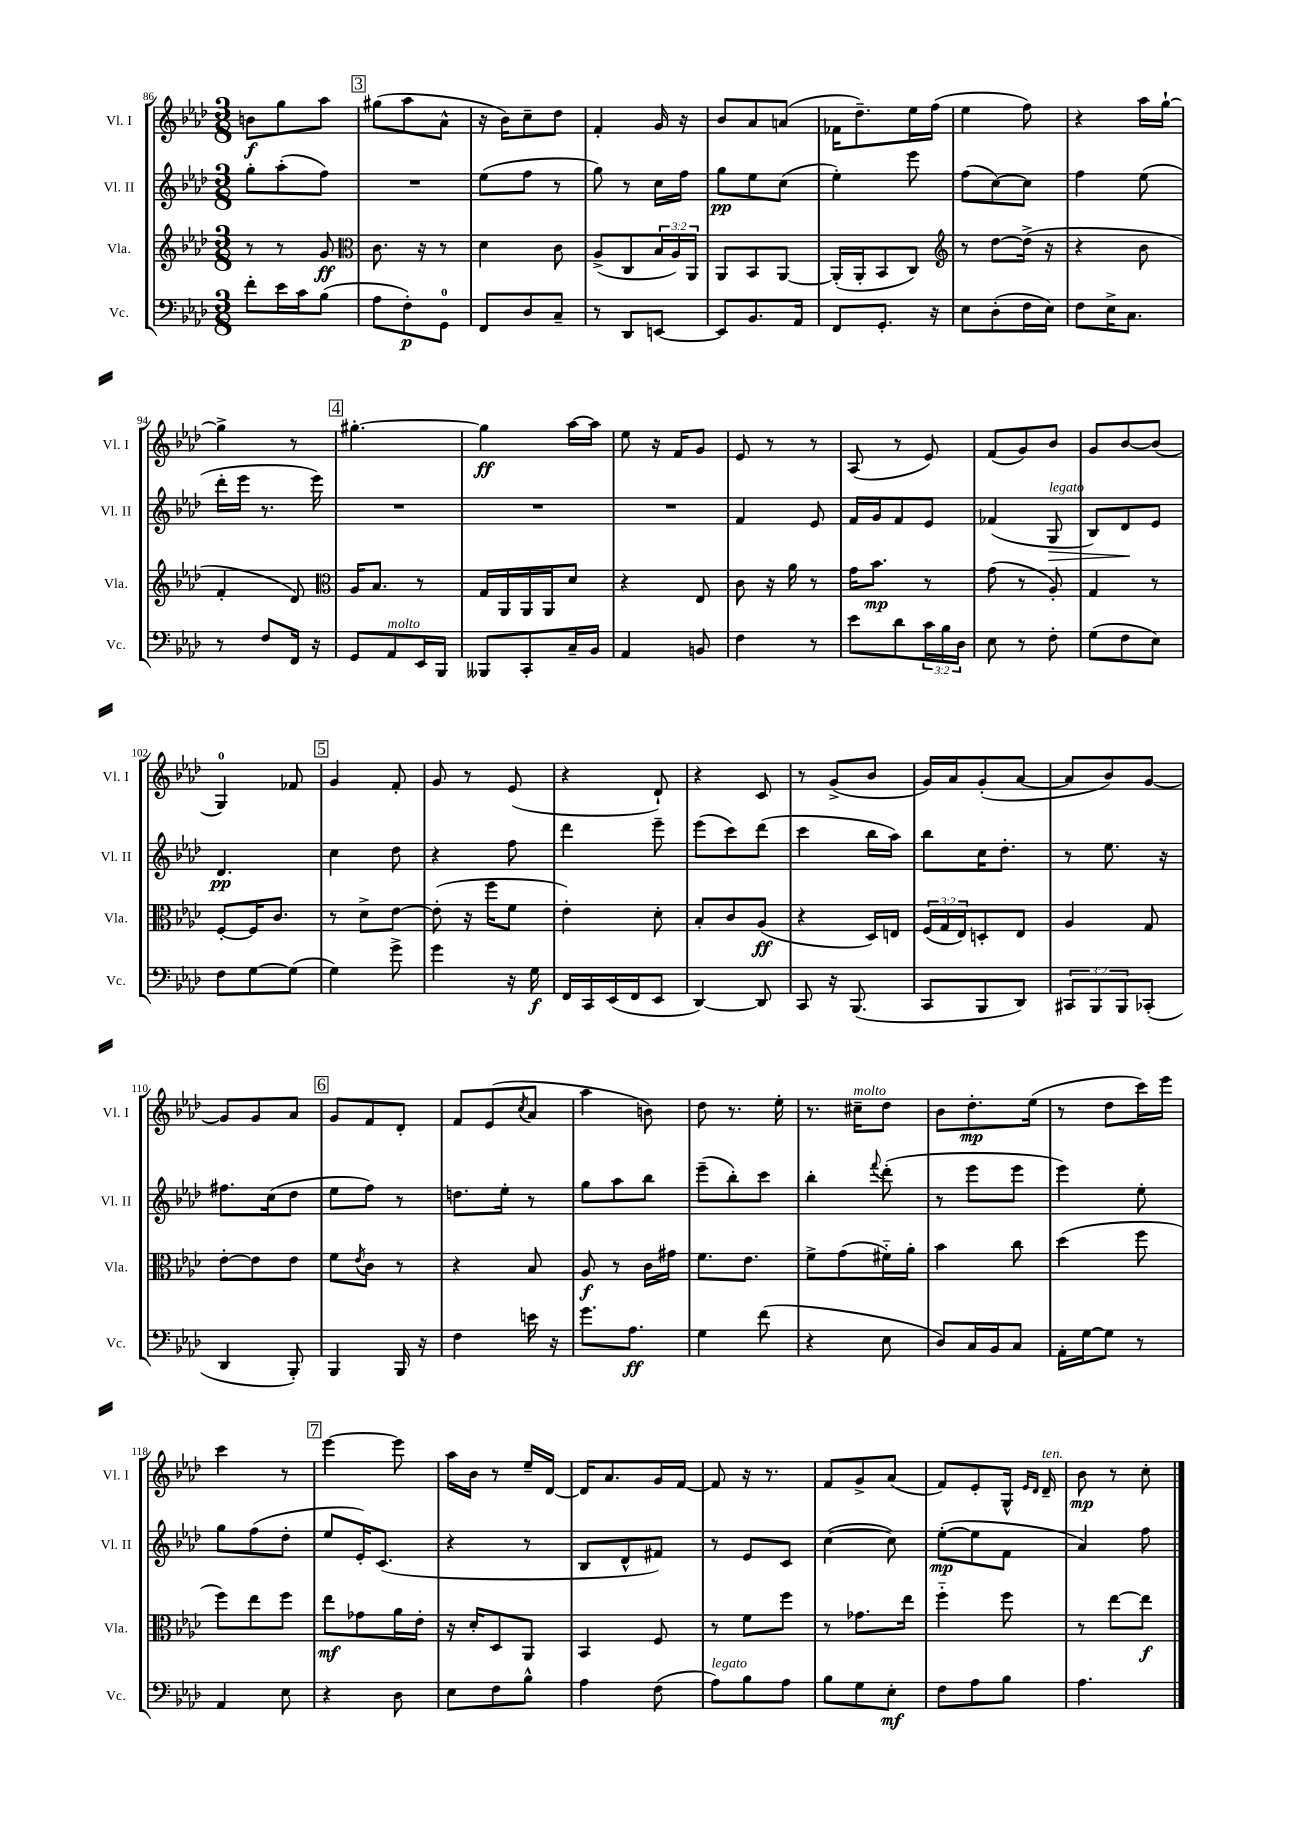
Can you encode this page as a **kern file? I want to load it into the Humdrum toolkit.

**kern	**kern	**kern	**kern
*staff4	*staff3	*staff2	*staff1
*clefF4	*clefG2	*clefG2	*clefG2
*k[b-e-a-d-]	*k[b-e-a-d-]	*k[b-e-a-d-]	*k[b-e-a-d-]
*M3/8	*M3/8	*M3/8	*M3/8
8f'	8r	8gg'	8b
16e-	8r	(8aa-'	8gg
16c	.	.	.
(8B-	8g	8ff)	8aa-
=	=	=	=
*	*clefC3	*	*
8A-	8.c	4.r	(8gg#
8F')	.	.	8aa-
.	16r	.	.
8GG	8r	.	8a-^^
=	=	=	=
8FF	4d-	(8ee-	16r
.	.	.	16b-)
8D-	.	8ff	8cc~
8C~	8c	8r	8dd-
=	=	=	=
8r	(8A-^	8gg)	4f'
8DD-	8C	8r	.
[8EE	24B-	16cc	16g
.	24A-)	.	.
.	.	16ff	16r
.	24AA-	.	.
=	=	=	=
8EE]	8AA-	8gg	8b-
8.BB-	8BB-	8ee-	8a-
.	[8AA-	(8cc	(8a
16AA-	.	.	.
=	=	=	=
8FF	(16AA-']	4ee-')	16f-
.	16AA-'	.	8.dd-~)
8.GG'	8BB-	.	.
.	8C)	8eee-	16ee-
16r	.	.	(16ff
=	=	=	=
*	*clefG2	*	*
8E-	8r	(8ff	4ee-
(8D-'	[8dd-	[8cc)	.
16F	(16dd-^]	8cc]	8ff)
16E-)	16r	.	.
=	=	=	=
8F	4r	4ff	4r
16E-^	.	.	.
8.C	.	.	.
.	8b-	(8ee-	16aa-
.	.	.	[16gg`
=	=	=	=
8r	4f'	16ddd-'	4gg^]
.	.	16eee-	.
8F	.	8.r	.
16FF	8d-)	.	8r
16r	.	16eee-)	.
=	=	=	=
*	*clefC3	*	*
8GG	16A-	4.r	[4.gg#'
.	8.B-	.	.
8AA-	.	.	.
16EE-	8r	.	.
16BBB-	.	.	.
=	=	=	=
8BBB--	16G	4.r	4gg#]
.	16AA-	.	.
8CC'	16AA-	.	.
.	16AA-	.	.
16C~	8d-	.	[16aa-
16BB-	.	.	16aa-]
=	=	=	=
4AA-	4r	4.r	8ee-
.	.	.	16r
.	.	.	16f
8BB	8E-	.	8g
=	=	=	=
4F	8c	4f	8e-
.	16r	.	8r
.	16a-	.	.
8r	8r	8e-	8r
=	=	=	=
8e-	16g	16f	(8A-
.	8.b-	16g	.
8d-	.	8f	8r
24c	8r	8e-	8e-)
24B-	.	.	.
24D-	.	.	.
=	=	=	=
8E-	(8g	(4f-	(8f
8r	8r	.	8g)
8F'	8A-')	8G	8b-
=	=	=	=
(8G	4G	8B-)	8g
8F	.	8d-	[8b-
8E-)	8r	8e-	(8b-]
=	=	=	=
8F	[8F'	4.d-	4G)
[8G	16F]	.	.
.	8.c	.	.
(8G]	.	.	8f-
=	=	=	=
4G)	8r	4cc	4g
.	8d-^	.	.
8g^	[8e-	8dd-	8f'
=	=	=	=
4g	(8e-']	4r	8g
.	16r	.	8r
.	16ff	.	.
16r	8f	8ff	(8e-
16G	.	.	.
=	=	=	=
16FF	4e-')	4ddd-	4r
16CC	.	.	.
(16EE-	.	.	.
16FF	.	.	.
8EE-	8d-'	8eee-~	8d-`)
=	=	=	=
[4DD-)	8B-'	(8eee-	4r
.	8c	8ccc)	.
8DD-]	(8A-	(8ddd-	8c
=	=	=	=
8CC	4r	4ccc	8r
16r	.	.	(8g^
(8.BBB-	.	.	.
.	16D-)	16bb-	8b-
.	16E	16aa-)	.
=	=	=	=
8CC	(24F	8bb-	16g)
.	24G	.	.
.	.	.	16a-
.	24E-)	.	.
8BBB-	8D'	16cc	(8g'
.	.	8.dd-'	.
8DD-)	8E-	.	[8a-
=	=	=	=
12CC#	4A-	8r	8a-]
12BBB-	.	.	.
.	.	8.ee-	8b-)
12BBB-	.	.	.
(8CC-'	8G	.	[8g
.	.	16r	.
=	=	=	=
4DD-	[8e-'	8.ff#	8g]
.	8e-]	.	8g
.	.	(16cc	.
8BBB-')	8e-	8dd-	8a-
=	=	=	=
4BBB-	8f	8ee-	8g
.	8qe-	.	.
.	8c	8ff)	8f
16BBB-	8r	8r	8d-'
16r	.	.	.
=	=	=	=
4F	4r	8.dd	8f
.	.	.	(8e-
.	.	16ee-'	.
.	.	.	8qcc
16e	8B-	8r	8a-
16r	.	.	.
=	=	=	=
8.g	8A-	8gg	4aa-
.	8r	8aa-	.
8.A-	.	.	.
.	16c	8bb-	8b)
.	16g#	.	.
=	=	=	=
4G	8.f	(8eee-~	8dd-
.	.	8bb-')	8.r
.	8.e-	.	.
(8f	.	8ccc	.
.	.	.	16ee-'
=	=	=	=
4r	8f^	4bb-'	8.r
.	(8g	.	.
.	.	.	16cc#~
.	.	8qqfff	.
8E-	16f#'~)	(8ddd-'	8dd-
.	16a-'	.	.
=	=	=	=
8D-)	4b-	8r	8b-
16C	.	8eee-	8.dd-'
16BB-	.	.	.
8C	8cc	8eee-	.
.	.	.	(16ee-
=	=	=	=
16AA-'	(4dd-	4eee-)	8r
[16G	.	.	.
8G]	.	.	8dd-
8r	8ff	8ee-'	16ccc)
.	.	.	16eee-
=	=	=	=
4AA-	8ff)	8gg	4ccc
.	8ee-	(8ff	.
8E-	8ff	8dd-'	8r
=	=	=	=
4r	8ee-	8ee-	[4eee-
.	8g-	16e-')	.
.	.	(8.c	.
8D-	16a-	.	8eee-]
.	16e-'	.	.
=	=	=	=
8E-	16r	4r	16aa-
.	16d-'	.	16b-
8F	8D-	.	8r
8B-^^	8AA-	8r	16ee-~
.	.	.	[16d-
=	=	=	=
4A-	4BB-	8B-	16d-]
.	.	.	8.a-
.	.	8d-^^	.
(8F	8F	8f#)	16g
.	.	.	[16f
=	=	=	=
8A-)	8r	8r	8f]
8B-	8f	8e-	16r
.	.	.	8.r
8A-	8ff	8c	.
=	=	=	=
8B-	8r	([4cc	8f
8G	8.g-	.	8g^
8E-'	.	8cc])	(8a-
.	16ee-	.	.
=	=	=	=
8F	4ff'~	([8ee-'	8f)
8A-	.	8ee-]	8e-'
8B-	8ff	8f	16G^^
.	.	.	16qqe-
.	.	.	16qqd-
.	.	.	16d-~
=	=	=	=
4.A-	8r	4a-)	8b-
.	[8ee-	.	8r
.	8ee-]	8ff	8cc'
==	==	==	==
*-	*-	*-	*-
